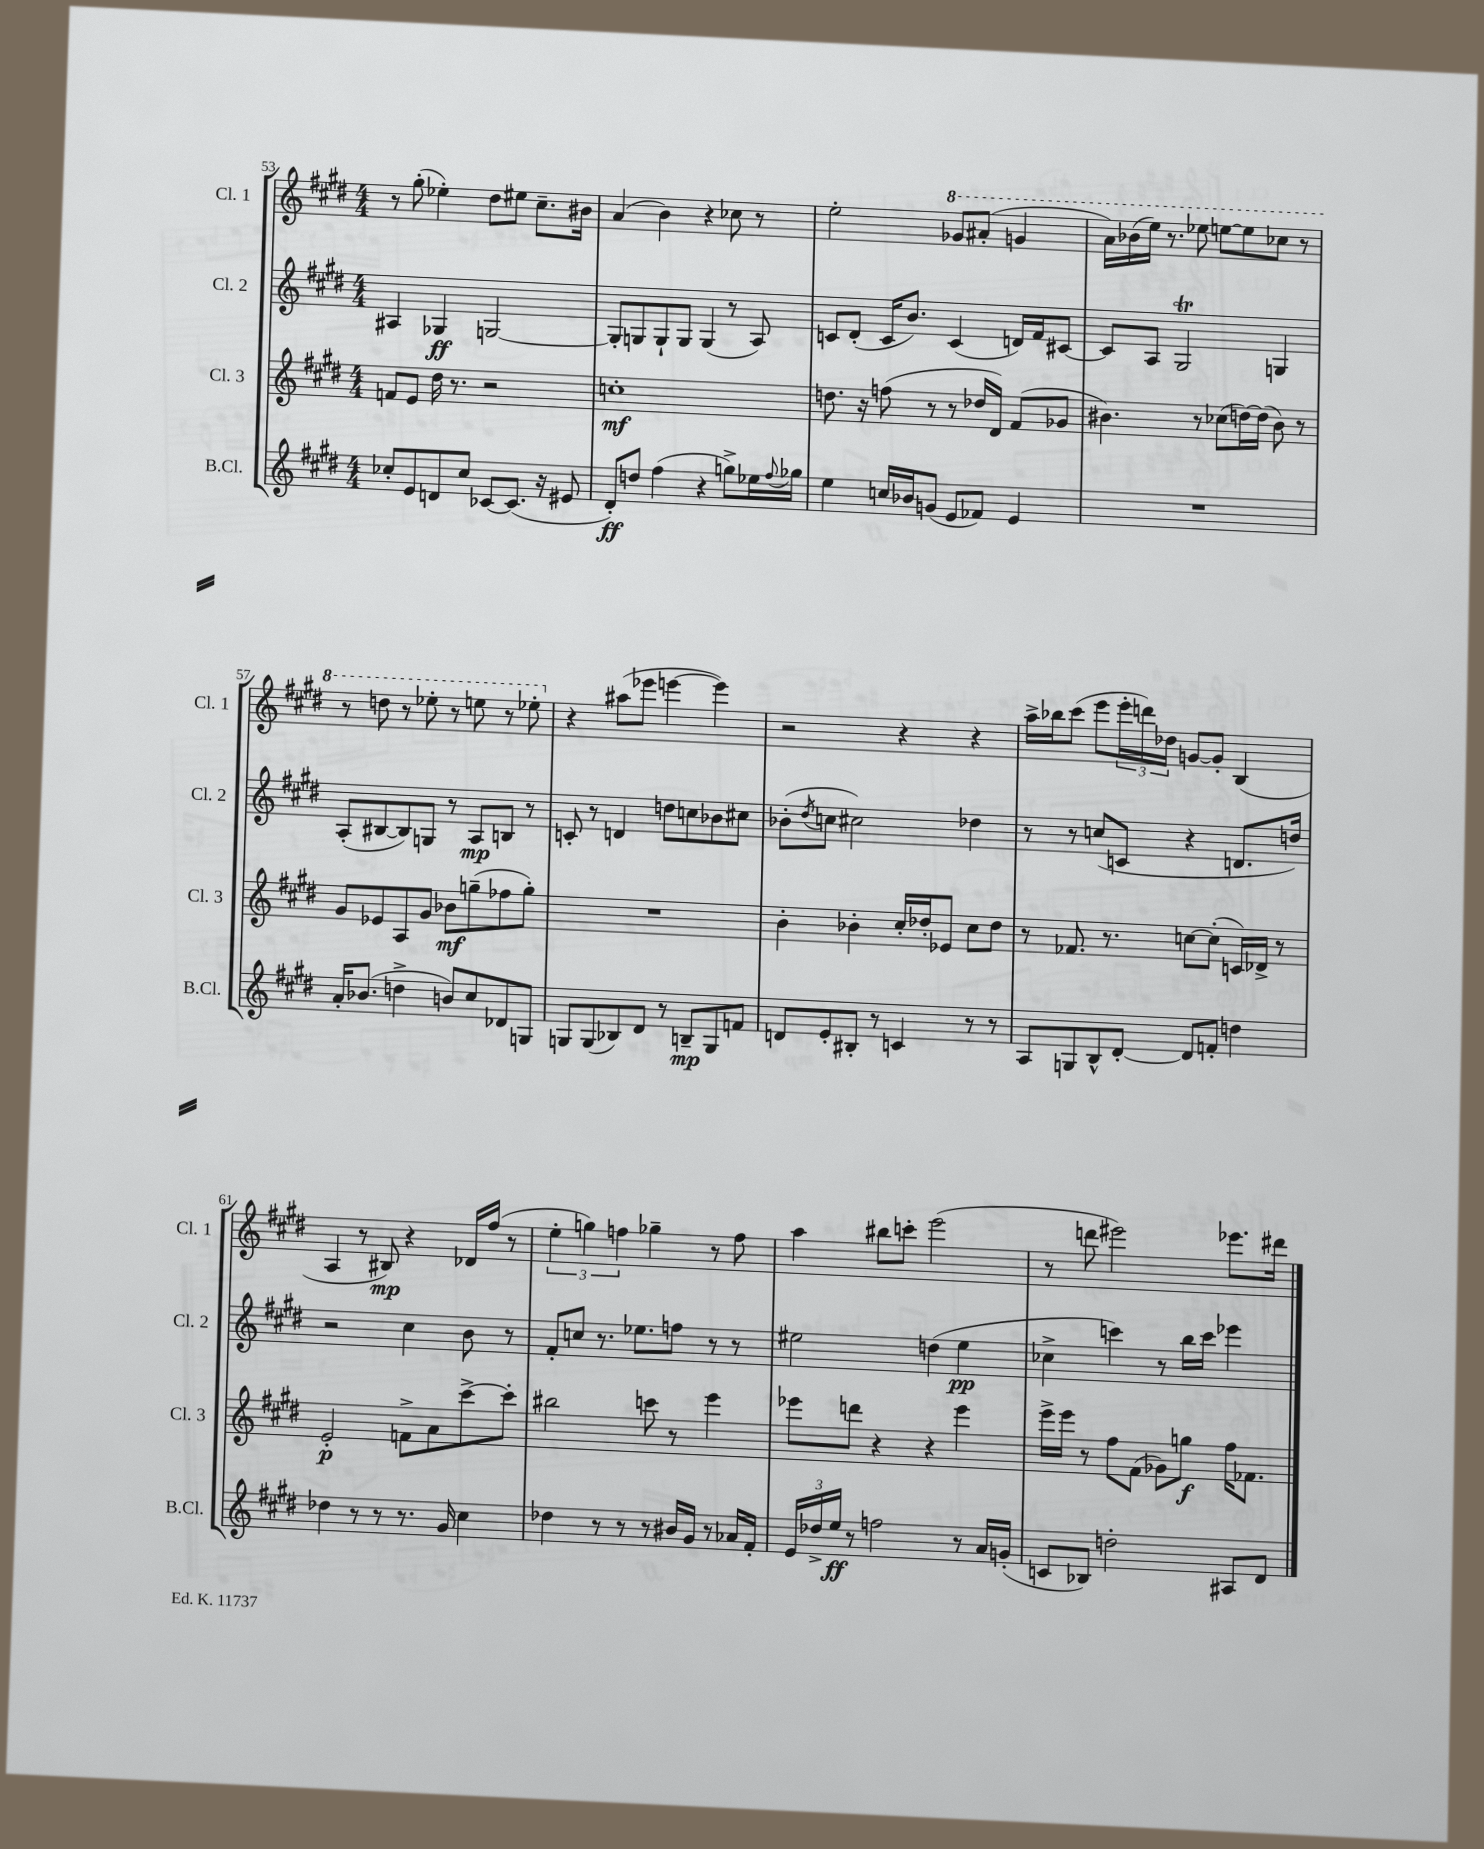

**kern	**kern	**kern	**kern
*staff4	*staff3	*staff2	*staff1
*clefG2	*clefG2	*clefG2	*clefG2
*k[f#c#g#d#]	*k[f#c#g#d#]	*k[f#c#g#d#]	*k[f#c#g#d#]
*M4/4	*M4/4	*M4/4	*M4/4
8cc-'	8f	4A#	8r
8e	8e	.	(8gg#'
8d	16dd#	4G-	4ee-')
.	8.r	.	.
8cc-	.	.	.
[8c-	2r	[2G	8dd#
(8.c-]	.	.	8ee#
.	.	.	8.cc#~
16r	.	.	.
8e#	.	.	.
.	.	.	16b#
=	=	=	=
8d#')	1cc'	8G']	(4a
8dd	.	8G	.
(4ff#	.	8G`	4b)
.	.	8G	.
4r	.	(4G	4r
8gg^)	.	8r	8cc-
16ee-	.	8A)	8r
8qqff#	.	.	.
16gg-	.	.	.
=	=	=	=
4ee	8.dd	8c	2ee'
.	.	(8d#'	.
.	16r	.	.
16cc	(8ff	16c	.
16b-	.	8.b)	.
(8g	8r	.	.
8e	8r	(4c	8gg-
8f-)	16dd-	.	(8aa#'
.	16d#)	.	.
4e	(8f#	16d)	4gg
.	.	16f#	.
.	8g-	[8c#	.
=	=	=	=
1r	4.b#)	8c#]	16aa)
.	.	.	(16bb-
.	.	8A	16eee)
.	.	.	8.r
.	.	2G#	.
.	8r	.	8eee-
.	(8cc-	.	[8eee
.	[16dd)	.	8eee]
.	(16dd]	.	.
.	8b#)	4G	8ccc-
.	8r	.	8r
=	=	=	=
16a'	8g#	(8A'	8r
(8.b-	.	.	.
.	8e-	[8B#	8ddd
4dd^	8A	8B#])	8r
.	8g#	8G	8eee-'
8b)	8b-	8r	8r
8cc#	(8gg~	8A	8eee
8d-	8ff-	8B	8r
8G	8gg')	8r	8eee-'
=	=	=	=
8G	1r	8c'	4r
(8G	.	8r	.
8B-)	.	4d	(8aa#
8d#	.	.	8eee-
8r	.	8dd	[4eee
8B~	.	8cc	.
8G	.	8b-	4eee])
8f	.	8cc#	.
=	=	=	=
8d	4b'	(8b-'	2r
.	.	8qdd#	.
8e'	.	8cc	.
8B#'	4b-'	2cc#)	.
8r	.	.	.
4c	16cc#'	.	4r
.	16dd-'	.	.
.	8e-	.	.
8r	8cc#	4dd-	4r
8r	8dd-	.	.
=	=	=	=
8A	8r	8r	16aa^
.	.	.	16bb-
8G	8.f-	8r	(8ccc#
8B^^	.	(8cc	8eee
.	8.r	.	.
[8d#'	.	8c	24eee'
.	.	.	24ddd)
.	.	.	24dd-
8d#]	[8cc	4r	[8g
8f'	(8cc']	.	8g']
4dd	16c)	8.d	(4B
.	16d-^	.	.
.	8r	.	.
.	.	16dd)	.
=	=	=	=
4dd-	2e'	2r	4A
8r	.	.	8r
8r	.	.	8B#)
8.r	8f^	4cc#	4r
.	8a	.	.
16g#	.	.	.
4cc#	[8ccc#^	8b	16d-
.	.	.	(16ff#
.	8ccc#']	8r	8r
=	=	=	=
4dd-	2bb#	8f#'	6ee'
.	.	8cc	.
.	.	.	6gg)
8r	.	8.r	.
.	.	.	6ff
8r	.	.	.
.	.	8.ee-	.
8r	8ccc	.	4gg-~
16b#	8r	8ff	.
16g#	.	.	.
8r	4eee	8r	8r
16a-	.	8r	8ff
16f#'	.	.	.
=	=	=	=
24e	8eee-	2ee#	4aa
24dd-^	.	.	.
24ee	.	.	.
8r	8ddd	.	.
2ff	4r	.	8bb#
.	.	.	8ccc'
.	4r	(4dd	(2eee
8r	4eee-	4ee#	.
16a	.	.	.
(16g'	.	.	.
=	=	=	=
8c	16eee^	4cc-^	8r
.	16eee	.	.
8B-)	8r	.	8ddd
2dd'	8ff#	4ccc)	2eee#)
.	(8f#	.	.
.	8g-)	8r	.
.	8gg	16bb	.
.	.	16ccc	.
8A#	16ff#	4eee-	8.eee-
.	8.f-	.	.
8d#	.	.	.
.	.	.	16ddd#
==	==	==	==
*-	*-	*-	*-
